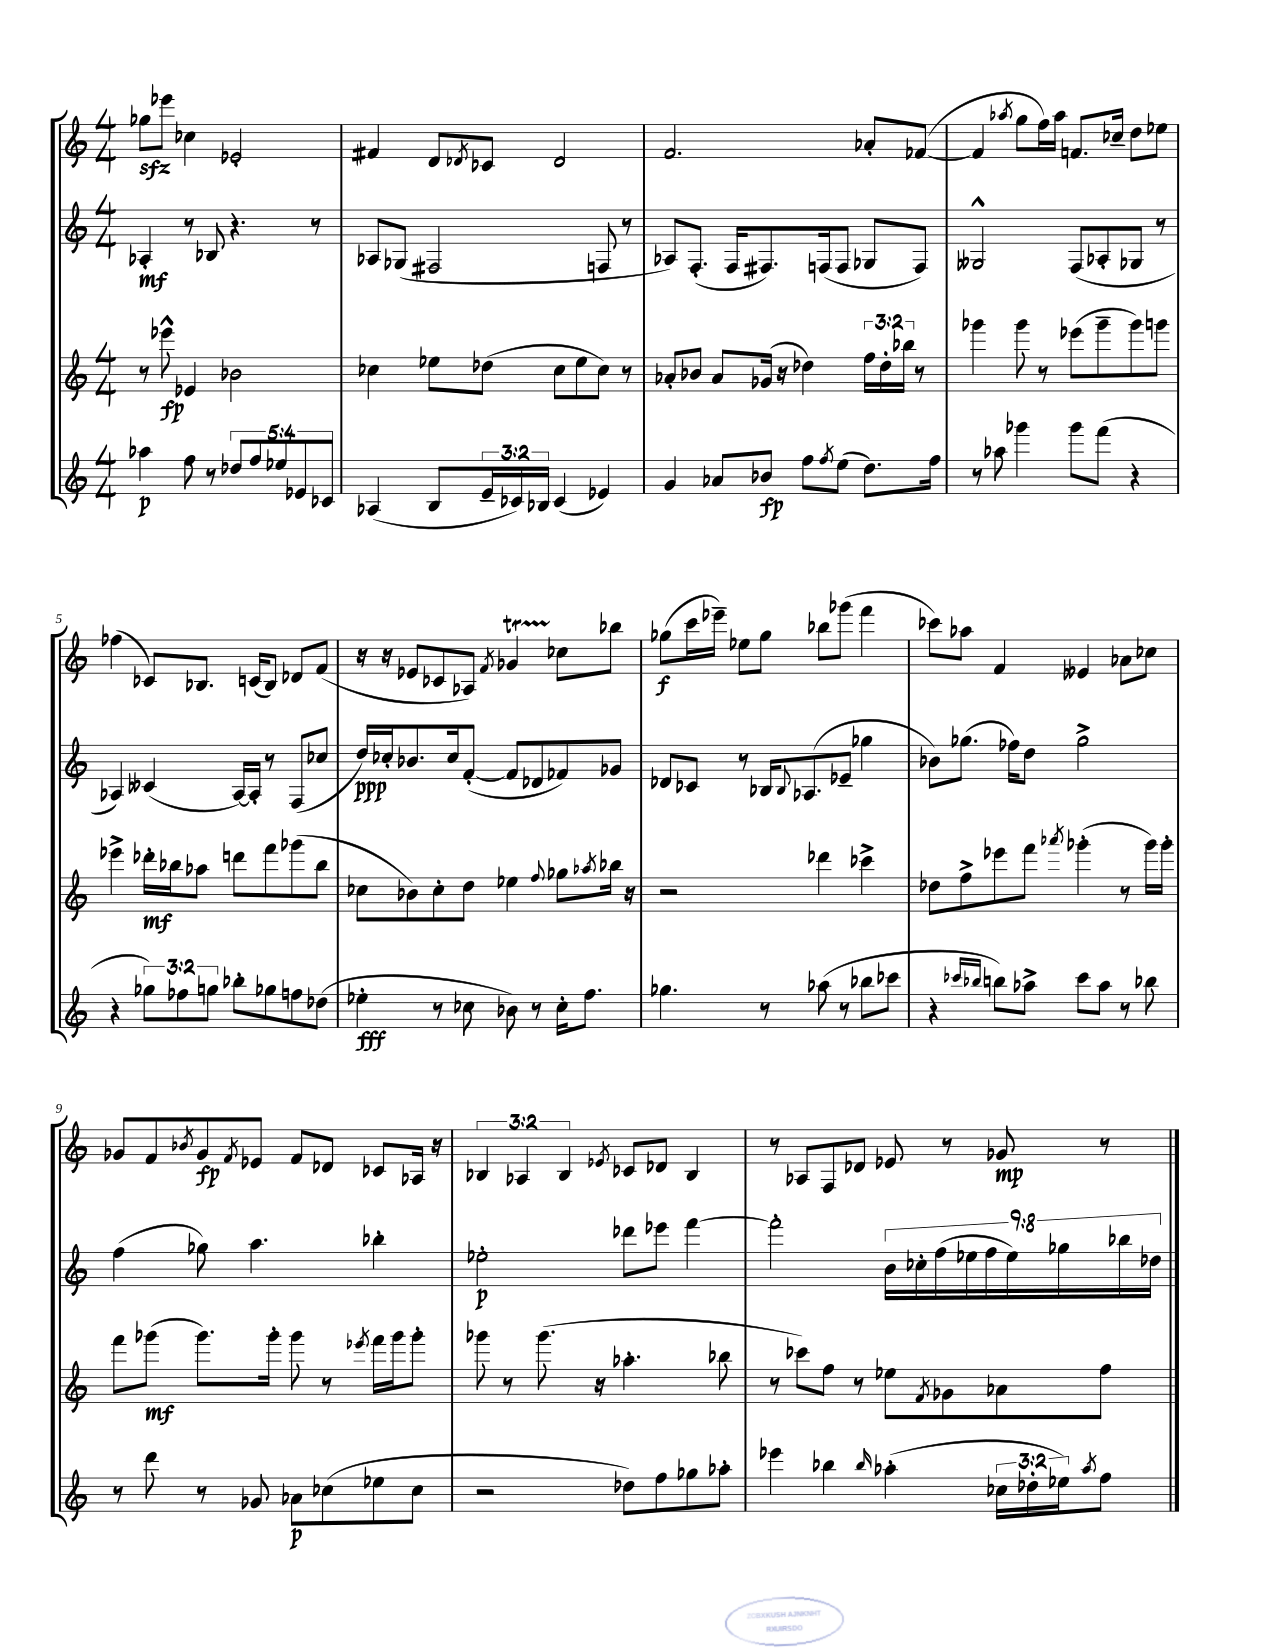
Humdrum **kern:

**kern	**kern	**kern	**kern
*staff4	*staff3	*staff2	*staff1
*clefG2	*clefG2	*clefG2	*clefG2
*k[]	*k[]	*k[]	*k[]
*M4/4	*M4/4	*M4/4	*M4/4
4aa-\	8r	4A-'/	8gg-\L
.	8eee-^^\	.	8eee-\J
8ff\	4e-/	8r	4cc-\
8r	.	8B-/	.
10dd-/L	2b-\	4.r	2e-'/
10ff/	.	.	.
10ee-/	.	.	.
10e-/	.	.	.
.	.	8r	.
10c-/J	.	.	.
=	=	=	=
(4A-/	4cc-\	8A-/L	4f#/
.	.	(8G-/J	.
8B/L	8ee-\L	2F#/	8d/L
.	.	.	8qd-/
24e~/L	(8dd-\J	.	8c-/J
24c-/)	.	.	.
24B-/JJ	.	.	.
(4c-/	8cc-\L	.	2d-/
.	8ee-\	.	.
4e-/)	8cc-\J)	8F/	.
.	8r	8r	.
=	=	=	=
4g/	8a-'/L	8A-/L)	2.f/
.	8b-/J	(8.F'/J	.
8a-/L	8a-/L	.	.
.	.	16F/LK	.
8b-/J	(16g-/Jk	8.F#/)	.
.	16r	.	.
8ff\L	4dd-\)	.	.
.	.	(16F/k	.
8qff/	.	.	.
(8ee\J	.	8F/J	.
8.dd\L)	24ff\LL	8G-/L	8a-'/L
.	24dd-'\	.	.
.	24bb-\JJ	.	.
.	8r	8F/J)	([8f-/J
16ff\Jk	.	.	.
=	=	=	=
8r	4ggg-\	2G--^^/	4f-/]
8aa-\	.	.	.
.	.	.	8qaa-/
4ggg-\	8ggg-\	.	8gg\L
.	8r	.	16ff\L)
.	.	.	16aa-\JJ
8ggg-\L	(8eee-\L	(8F/L	8.f/L
(8fff\J	8ggg-~\	8A-'/	.
.	.	.	16cc-~/Jk
4r	8ggg-\)	8G-/J	8dd\L
.	8ggg\J	8r	8ee-\J
=	=	=	=
4r	4eee-^\	4A-/)	(4ff-\
12gg-\L)	16ddd-'\LL	(4c--/	8c-/L)
.	16bb-\J	.	.
12ff-\	.	.	.
.	8aa-\J	.	8.B-/J
12gg\J	.	.	.
8bb-'\L	8ddd\L	[16A-/LL)	.
.	.	16A-'/]JJ	(16c/LK
8gg-\	8fff\	8r	8B-/J)
8ff\	(8ggg-\	(8F/L	8d-/L
(8dd-\J	8bb-\J	8cc-/J	(8f/J
=	=	=	=
4ee-'\	8cc-\L	16dd/LL)	16r
.	.	16cc-'/J	16r
.	8b-\)	8.b-/	8e-/L
8r	8cc-'\	.	8c-/
.	.	16cc-/k	.
8cc-\	8dd\J	([8f'/J	8A-/J)
.	.	.	8qf/
8b-\)	4ee-\	8f/]L	4g-/
8r	.	8d-/	.
.	8qqff/	.	.
16cc-'\LK	8gg-\L	8f-/)	8cc-\L
8.ff\J	.	.	.
.	8qaa-/	.	.
.	16bb-\Jk	8g-/J	8bb-\J
.	16r	.	.
=	=	=	=
4.gg-\	2r	8d-/L	(8gg-\L
.	.	8c-/J	16ccc\L
.	.	.	16eee-~\JJ)
.	.	8r	8ee-\L
8r	.	16B-/LK	8gg-\J
.	.	8qqB-/	.
.	.	(8.A-/	.
(8aa-\	4ddd-\	.	8bb-\L
8r	.	8e-~/J	(8ggg-\J
8bb-\L	4ccc-^\	4gg-\	4fff\
8ccc-\J	.	.	.
=	=	=	=
4r	8dd-\L	8b-\L)	8ccc-\L)
.	8ff^\	(8.gg-\J	8aa-\J
16qqccc-/LL	.	.	.
16qqbb-/JJ	.	.	.
8bb\L)	8eee-\	.	4f/
.	.	16ff-\LK)	.
8aa-^\J	8fff\J	8dd\J	.
.	8qaaa-/	.	.
8ccc-\L	(4ggg-'\	2gg-^\	4e--/
8aa-\J	.	.	.
8r	8r	.	8a-\L
8bb-\	16ggg-\LL)	.	8cc-\J
.	16ggg-'\JJ	.	.
=	=	=	=
8r	8fff\L	(4ff\	8g-/L
8ddd\	(8ggg-\J	.	8f/
.	.	.	8qb-/
8r	8.ggg-\L)	8gg-\)	8g-/
.	.	.	8qf/
8g-/	.	4.aa\	8e-/J
.	16ggg-'\Jk	.	.
8a-\L	8ggg-\	.	8f/L
(8cc-\	8r	.	8d-/J
.	8qeee-/	.	.
8ee-\	16fff\LL	4bb-'\	8c-/L
.	16ggg-\J	.	.
8cc-\J	8ggg-'\J	.	16A-/Jk
.	.	.	16r
=	=	=	=
2r	8ggg-\	2ee-'\	6B-/
.	8r	.	.
.	.	.	6A-/
.	(8.ggg-\	.	.
.	.	.	6B-/
.	16r	.	.
.	.	.	8qe-/
8dd-\L)	4.aa-'\	8ddd-\L	8c-/L
8ff\	.	8eee-\J	8d-/J
8gg-\	.	[4fff\	4B-/
8aa-'\J	8bb-\	.	.
=	=	=	=
4eee-\	8r	2fff'\]	8r
.	8ccc-\L)	.	8A-/L
4bb-\	8ff\J	.	8F/
.	8r	.	8d-/J
16qqbb-/	.	.	.
(4aa-'\	8ee-\L	18b\LL	8e-/
.	.	18cc-'\	.
.	.	(18ff\	.
.	8qf/	.	.
.	8g-\	.	8r
.	.	18ee-\	.
.	.	18ff\	.
24cc-\LL	8a-\	.	8g-/
.	.	18ee-\)	.
24dd-'\	.	.	.
24ee-\J)	.	18gg-\	.
8qaa-/	.	.	.
8ff\J	8ff\J	.	8r
.	.	18bb-\	.
.	.	18dd-\JJ	.
==	==	==	==
*-	*-	*-	*-
